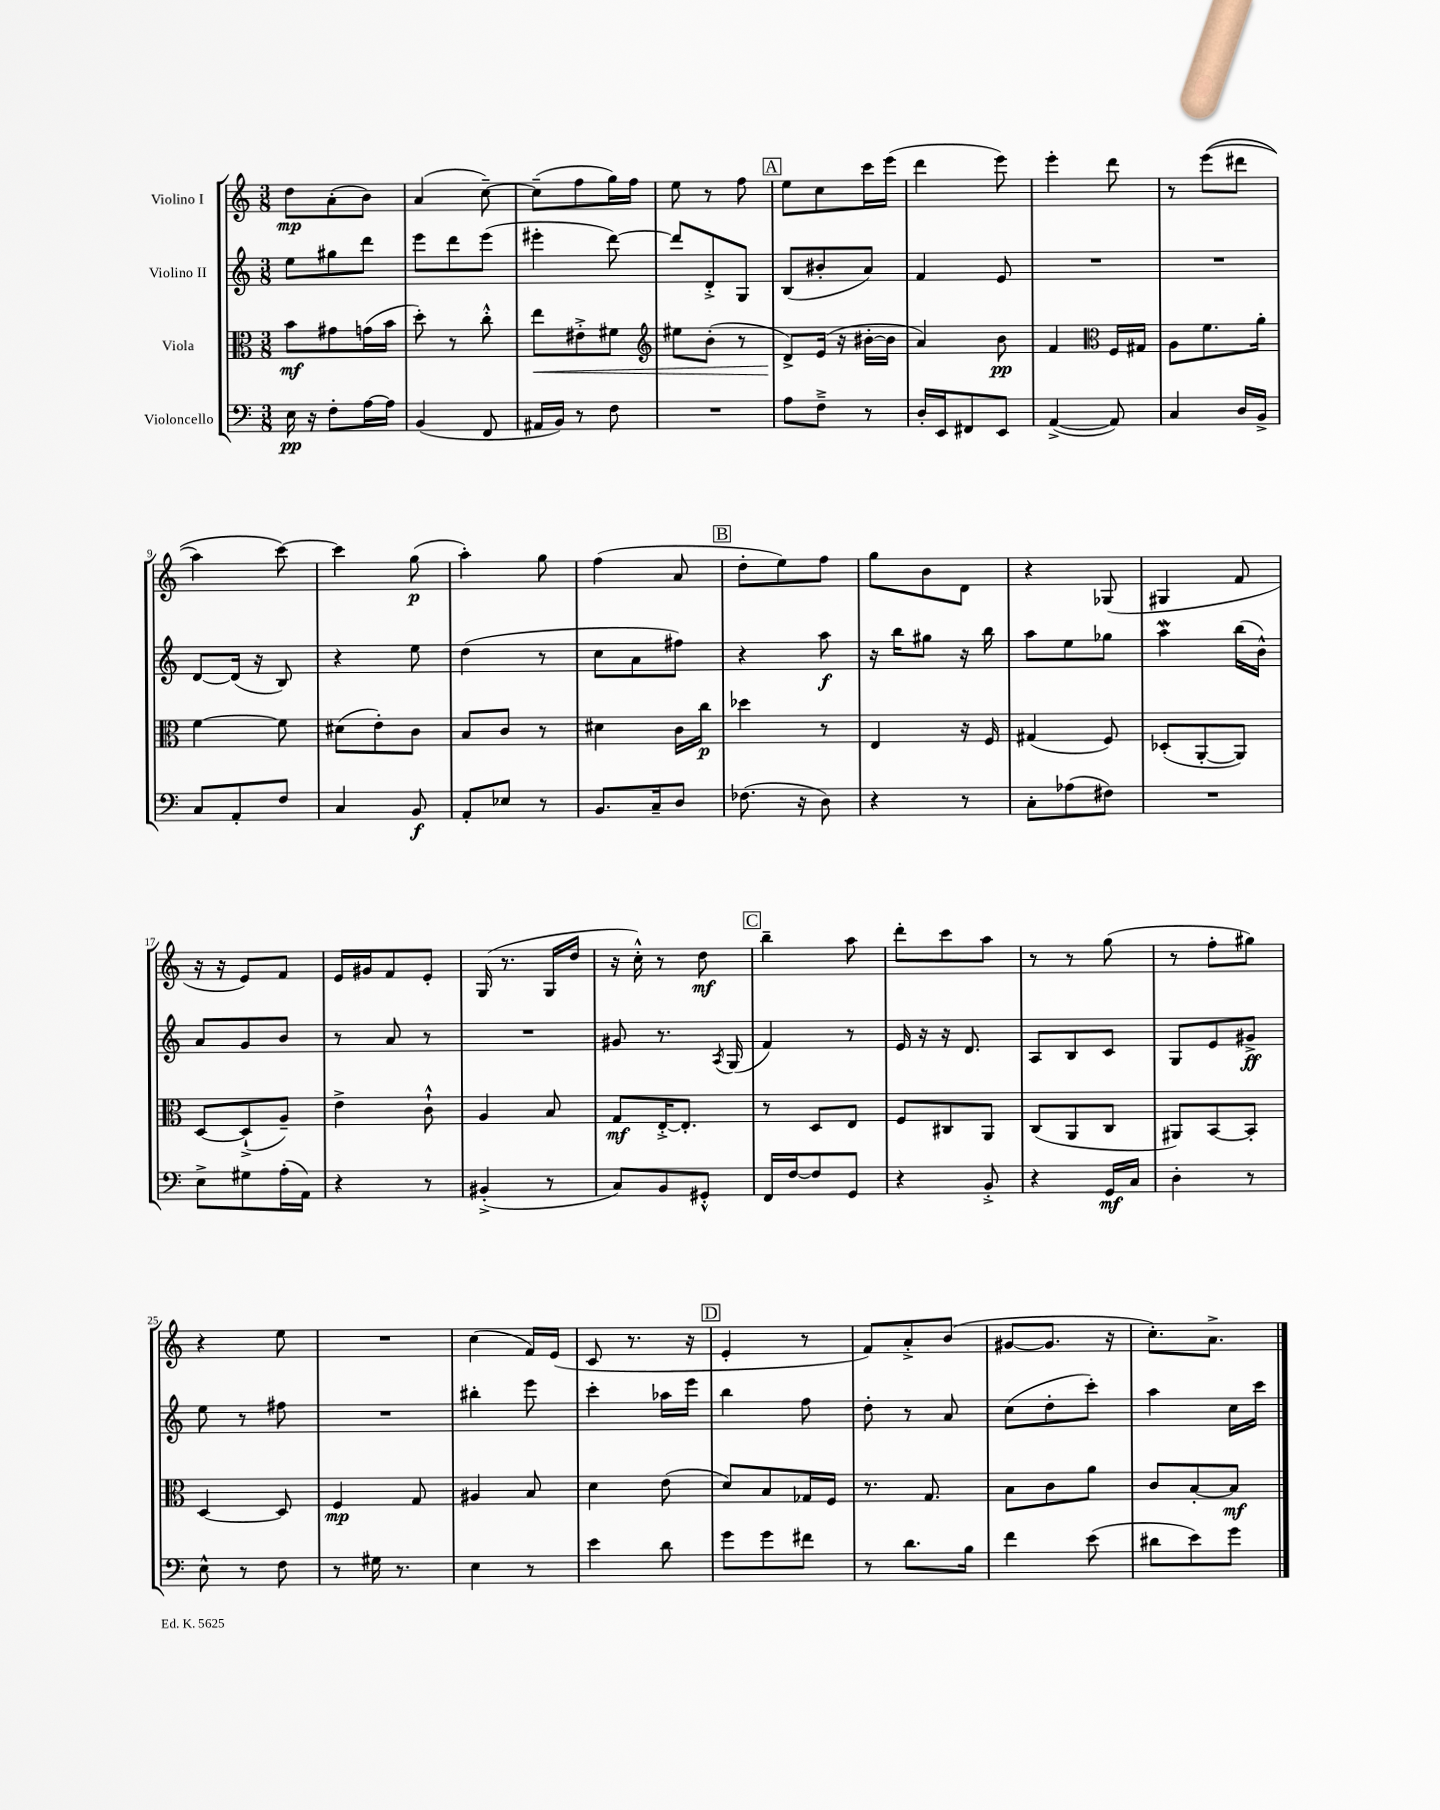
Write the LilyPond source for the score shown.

<<
\new StaffGroup <<
\new Staff = "s0" \with { instrumentName = "Violino I" } {
    \clef treble \key c \major \numericTimeSignature \time 3/8
    d''8\mp a'8-.( b'8) |
    a'4( c''8~--) |
    c''8--( f''8 g''16) f''16 |
    e''8 r8 f''8 |
    \mark \markup { \box "A" } e''8 c''8 c'''16 e'''16( |
    d'''4 e'''8) |
    e'''4-. d'''8 |
    r8 e'''8(\( dis'''8 |
    a''4) c'''8~\) |
    c'''4 g''8\p( |
    a''4-.) g''8 |
    f''4( a'8 |
    \mark \markup { \box "B" } d''8-. e''8) f''8 |
    g''8 b'8 d'8 |
    r4 ges8( |
    gis4 f'8 |
    r16 r16 e'8) f'8 |
    e'16 gis'16 f'8 e'8-. |
    g16( r8. g16 d''16 |
    r16 c''16-.-^) r8 d''8\mf |
    \mark \markup { \box "C" } b''4-- a''8 |
    d'''8-. c'''8 a''8 |
    r8 r8 g''8( |
    r8 f''8-. gis''8) |
    r4 e''8 |
    R4. |
    c''4( f'16) e'16( |
    c'8 r8. r16 |
    \mark \markup { \box "D" } e'4-. r8 |
    f'8) a'8-.-> b'8( |
    gis'8~ gis'8. r16 |
    c''8.-.) a'8.-> \bar "|." |
}
\new Staff = "s1" \with { instrumentName = "Violino II" } {
    \clef treble \key c \major \numericTimeSignature \time 3/8
    e''8 gis''8 d'''8 |
    e'''8 d'''8 e'''8( |
    eis'''4-. d'''8~) |
    d'''8 d'8-.-> g8 |
    \mark \markup { \box "A" } b8( bis'8-. a'8) |
    f'4 e'8 |
    R4. |
    R4. |
    d'8~ d'16( r16 b8) |
    r4 e''8 |
    d''4( r8 |
    c''8 a'8 fis''8) |
    \mark \markup { \box "B" } r4 a''8\f |
    r16 b''16 gis''8 r16 b''16 |
    a''8 e''8 ges''8 |
    a''4\mordent b''16( b'16-^) |
    a'8 g'8 b'8 |
    r8 a'8 r8 |
    R4. |
    gis'8 r8. \acciaccatura { a8 } g16( |
    \mark \markup { \box "C" } f'4) r8 |
    e'16 r16 r16 d'8. |
    a8 b8 c'8 |
    g8 e'8 gis'8->\ff |
    e''8 r8 fis''8 |
    R4. |
    bis''4-. e'''8 |
    c'''4-. aes''16 e'''16 |
    \mark \markup { \box "D" } b''4 f''8 |
    d''8-. r8 a'8 |
    c''8( d''8-. c'''8-.) |
    a''4 c''16 c'''16 \bar "|." |
}
\new Staff = "s2" \with { instrumentName = "Viola" } {
    \clef alto \key c \major \numericTimeSignature \time 3/8
    b'8\mf gis'8 g'16( b'16 |
    d''8-.) r8 c''8-.-^ |
    e''8\< eis'8-.-> fis'8 |
    \clef treble eis''8 b'8-.( r8 |
    \mark \markup { \box "A" } d'8->\!) e'16( r16 bis'16~-. bis'16 |
    a'4) b'8\pp |
    f'4 \clef alto f16 gis16 |
    a8 f'8. a'16-. |
    f'4~ f'8 |
    dis'8( e'8-.) c'8 |
    b8 c'8 r8 |
    dis'4 c'16 c''16\p |
    \mark \markup { \box "B" } des''4 r8 |
    e4 r16 f16 |
    gis4( f8) |
    des8-.( a,8~-. a,8) |
    d8~ d8-!->( a8--) |
    e'4-> c'8-!-^ |
    a4 b8 |
    g8\mf e16~-.-> e8.-. |
    \mark \markup { \box "C" } r8 d8 e8 |
    f8 cis8 a,8 |
    c8( a,8 c8 |
    ais,8) b,8~ b,8-. |
    d4~ d8 |
    f4\mp g8 |
    ais4 b8 |
    d'4 e'8( |
    \mark \markup { \box "D" } d'8) b8 ges16 f16 |
    r8. g8. |
    b8 c'8 a'8 |
    c'8 b8~-. b8\mf \bar "|." |
}
\new Staff = "s3" \with { instrumentName = "Violoncello" } {
    \clef bass \key c \major \numericTimeSignature \time 3/8
    e16\pp r16 f8-. a16~ a16 |
    b,4( f,8 |
    ais,16 b,16) r8 f8 |
    R4. |
    \mark \markup { \box "A" } a8 f8---> r8 |
    d16-. e,16 fis,8 e,8 |
    a,4~->( a,8) |
    c4 d16 b,16-> |
    c8 a,8-. f8 |
    c4 b,8\f |
    a,8-. ees8 r8 |
    b,8. c16-- d8 |
    \mark \markup { \box "B" } fes8.( r16 d8) |
    r4 r8 |
    c8-. aes8( fis8) |
    R4. |
    e8-> gis8 a16-.( a,16) |
    r4 r8 |
    bis,4-.->( r8 |
    c8) b,8 gis,8-.-^ |
    \mark \markup { \box "C" } f,16 f16~ f8 g,8 |
    r4 b,8-.-> |
    r4 g,16\mf c16 |
    d4-. r8 |
    e8-^ r8 f8 |
    r8 gis16 r8. |
    e4 r8 |
    e'4 d'8 |
    \mark \markup { \box "D" } g'8 g'8 fis'8 |
    r8 d'8. b16 |
    f'4 e'8( |
    dis'8 e'8) g'8 \bar "|." |
}
>>
>>
